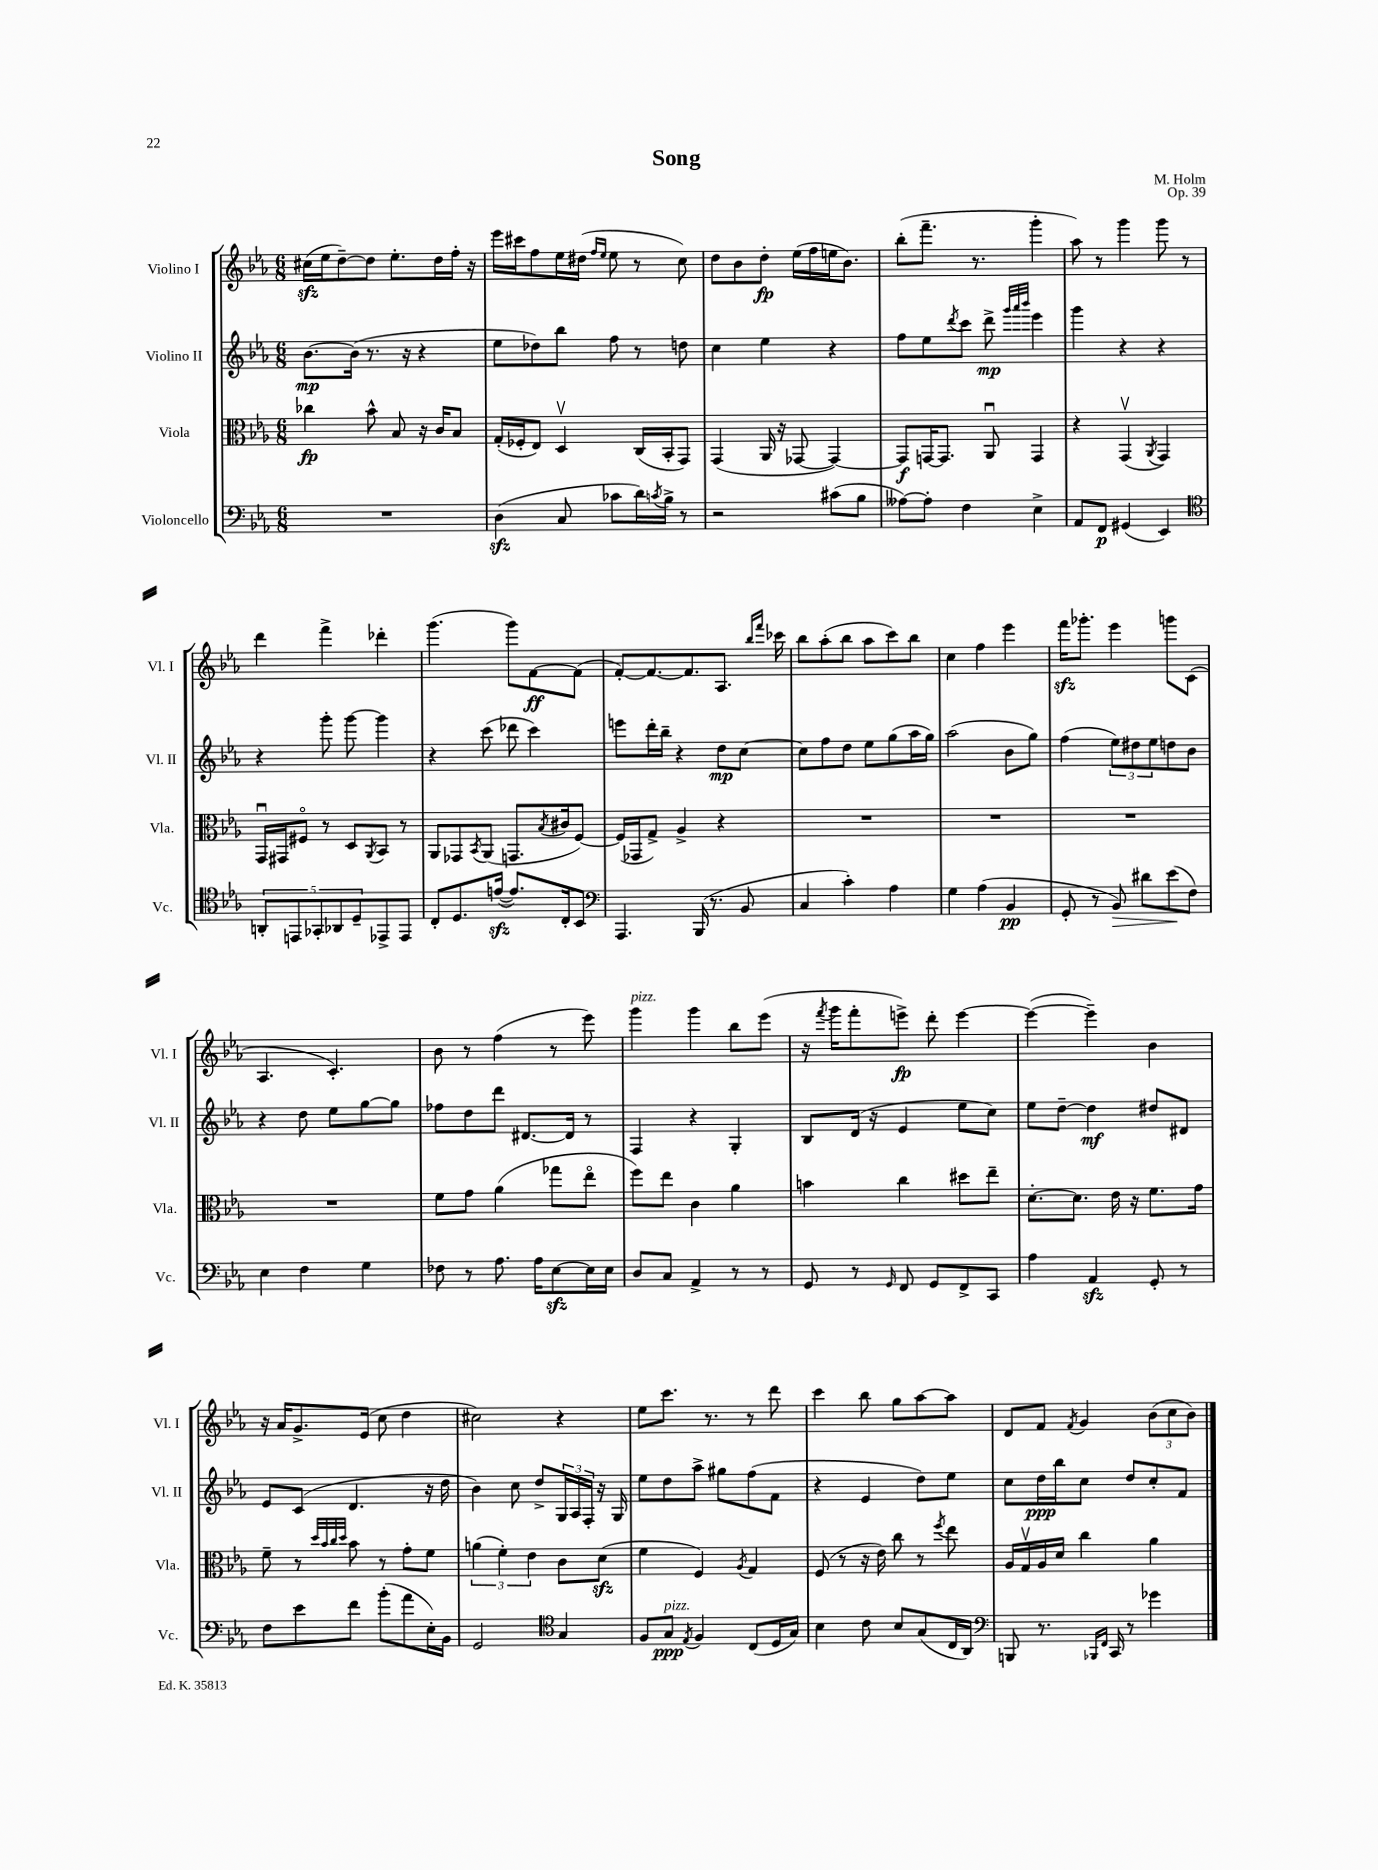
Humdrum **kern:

**kern	**dynam	**kern	**dynam	**kern	**dynam	**kern	**dynam
*part4	*part4	*part3	*part3	*part2	*part2	*part1	*part1
*staff4	*staff4	*staff3	*staff3	*staff2	*staff2	*staff1	*staff1
*I"Violoncello	*	*I"Viola	*	*I"Violino II	*	*I"Violino I	*
*I'Vc.	*	*I'Vla.	*	*I'Vl. II	*	*I'Vl. I	*
*clefF4	*	*clefC3	*	*clefG2	*	*clefG2	*
*k[b-e-a-]	*	*k[b-e-a-]	*	*k[b-e-a-]	*	*k[b-e-a-]	*
*M6/8	*	*M6/8	*	*M6/8	*	*M6/8	*
=1	=1	=1	=1	=1	=1	=1	=1
2.r	.	4cc-X\	fp	[8.b-\L	mp	(16cc#Xzz\LL	.
.	.	.	.	.	.	16ee-\J	.
.	.	.	.	.	.	[8dd~\)	.
.	.	.	.	(16b-\Jk]	.	.	.
.	.	8b-^^\	.	8.r	.	8dd\J]	.
.	.	8B-/	.	.	.	8.ee-'\L	.
.	.	.	.	16r	.	.	.
.	.	16r	.	4r	.	.	.
.	.	16c/KL	.	.	.	16dd\L	.
.	.	8B-/J	.	.	.	16ff'\JJ	.
.	.	.	.	.	.	16r	.
=2	=2	=2	=2	=2	=2	=2	=2
(4Dzz\	.	(16G'/LL	.	8ee-\L	.	16eee-\LL	.
.	.	16F-X'/J	.	.	.	16ccc#X\J	.
.	.	8E-/J)	.	8dd-X\)	.	8ff\	.
8C/	.	4Dv/	.	8bb-\J	.	16ee-\L	.
.	.	.	.	.	.	(16dd#X\JJ	.
.	.	.	.	.	.	16qqff/LL	.
.	.	.	.	.	.	16qqee-/JJ	.
8c-X\L	.	.	.	8ff\	.	8ee-\	.
16d\L)	.	(16C/LL	.	8r	.	8r	.
8qcn/	.	.	.	.	.	.	.
16B-^\JJ	.	16BB-'/J	.	.	.	.	.
8r	.	8GG/J)	.	8ddn\	.	8cc\)	.
=3	=3	=3	=3	=3	=3	=3	=3
2r	.	(4GG/	.	4cc\	.	8dd\L	.
.	.	.	.	.	.	8b-\	.
.	.	16AA-/	.	4ee-\	.	8dd'\J	fp
.	.	16r	.	.	.	.	.
.	.	[8GG-X/	.	.	.	(16ee-\LL	.
.	.	.	.	.	.	16ff\	.
(8c#X\L	.	4GG-/_)	.	4r	.	16een\J	.
.	.	.	.	.	.	8.b-\J)	.
8B-\J	.	.	.	.	.	.	.
=4	=4	=4	=4	=4	=4	=4	=4
[8A--X\L)	.	8GG-/L]	f	8ff\L	.	(8bb-'\L	.
8A--'\J]	.	[16GGn/K	.	8ee-\	.	8.fff~\J	.
.	.	8.GG/J]	.	.	.	.	.
.	.	.	.	8qddd/	.	.	.
4F\	.	.	.	8ccc\J	.	.	.
.	.	.	.	.	.	8.r	.
.	.	8AA-u/	.	8ddd^\	mp	.	.
.	.	.	.	32qqggg/LLL	.	.	.
.	.	.	.	32qqaaa-/	.	.	.
.	.	.	.	32qqbbb-/JJJ	.	.	.
4E-^\	.	4GG/	.	4eee-\	.	4ggg'\	.
=5	=5	=5	=5	=5	=5	=5	=5
8AA-/L	.	4r	.	4ggg\	.	8aa-\)	.
8FF/J	p	.	.	.	.	8r	.
(4GG#X/	.	(4GGv/	.	4r	.	4ggg\	.
.	.	8qAA-/	.	.	.	.	.
4EE-/)	.	4GG/)	.	4r	.	8ggg\	.
.	.	.	.	.	.	8r	.
!!LO:LB:g=z
=6	=6	=6	=6	=6	=6	=6	=6
*clefC4	*	*	*	*	*	*	*
10AAn'/L	.	16GGu/LL	.	4r	.	4ddd\	.
.	.	16GG#X/J	.	.	.	.	.
10EEn/	.	.	.	.	.	.	.
.	.	8F#X/J	.	.	.	.	.
10GG-X'/	.	.	.	.	.	.	.
.	.	8r	.	8ggg'\	.	4fff^\	.
10AA-X/	.	.	.	.	.	.	.
.	.	8D/L	.	[8ggg\	.	.	.
10D~/	.	.	.	.	.	.	.
.	.	8qAA-/	.	.	.	.	.
8EE-X^/	.	8BB-/J	.	4ggg\]	.	4ddd-X'\	.
8EE-/J	.	8r	.	.	.	.	.
=7	=7	=7	=7	=7	=7	=7	=7
8C'/L	.	8AA-/L	.	4r	.	(4.ggg\	.
8.D/	.	8GG-X/	.	.	.	.	.
.	.	8qBB-/	.	.	.	.	.
.	.	(8AA-/J	.	(8ccc\	.	.	.
([16enzz/Jk	.	.	.	.	.	.	.
8.e/L])	.	8.GGn/L	.	8ddd-X\	.	8ggg\L)	.
.	.	.	.	4ccc\)	.	[8f\	ff
.	.	8qB-/	.	.	.	.	.
16C'/k	.	16c#X/k	.	.	.	.	.
8BB-/J	.	[8F/J)	.	.	.	(8f\J]	.
=8	=8	=8	=8	=8	=8	=8	=8
*clefF4	*	*	*	*	*	*	*
4.AAA-/	.	(16F/LL]	.	8eeen\L	.	[8f'/L)	.
.	.	16GG-X/J	.	.	.	.	.
.	.	8G^/J)	.	16ddd'\L	.	8.f/_	.
.	.	.	.	16bb-~\JJ	.	.	.
.	.	4A-^/	.	4r	.	.	.
.	.	.	.	.	.	8.f/]	.
(16BBB-/	.	.	.	.	.	.	.
8.r	.	.	.	.	.	.	.
.	.	4r	.	8dd\L	mp	8.A-/J	.
8BB-/	.	.	.	[8cc\J	.	.	.
.	.	.	.	.	.	16qqbb-/LL	.
.	.	.	.	.	.	16qqfff/JJ	.
.	.	.	.	.	.	16ccc-X\	.
=9	=9	=9	=9	=9	=9	=9	=9
4C/	.	2.r	.	8cc\L]	.	8bb-\L	.
.	.	.	.	8ff\	.	(8aa-'\	.
4c'\)	.	.	.	8dd\J	.	8bb-\J	.
.	.	.	.	8ee-\L	.	8aa-\L	.
4A-\	.	.	.	(8gg\	.	8ccc\)	.
.	.	.	.	16aa-\L	.	8bb-\J	.
.	.	.	.	16gg\JJ)	.	.	.
=10	=10	=10	=10	=10	=10	=10	=10
4G\	.	2.r	.	(2aa-\	.	4cc\	.
(4A-\	.	.	.	.	.	4ff\	.
4BB-/	pp	.	.	8b-\L	.	4eee-\	.
.	.	.	.	8gg\J)	.	.	.
=11	=11	=11	=11	=11	=11	=11	=11
8GG'/	.	2.r	.	(4ff\	.	16fffzz\KL	.
.	.	.	.	.	.	8.ggg-X'\J	.
8r	.	.	.	.	.	.	.
!	!LO:HP:b	!	!	!	!	!	!
8BB-/)	>	.	.	12ee-\L)	.	4eee-\	.
.	.	.	.	12dd#X\	.	.	.
8d#X\L	.	.	.	.	.	.	.
.	.	.	.	12ee-\	.	.	.
(8e-\	.	.	.	8ddn\	.	8gggn\L	.
8F\J)	]	.	.	8b-\J	.	(8c\J	.
!!LO:LB:g=z
=12	=12	=12	=12	=12	=12	=12	=12
4E-\	.	2.r	.	4r	.	4.A-/	.
4F\	.	.	.	8dd\	.	.	.
.	.	.	.	8ee-\L	.	4.c'/)	.
4G\	.	.	.	[8gg\	.	.	.
.	.	.	.	8gg\J]	.	.	.
=13	=13	=13	=13	=13	=13	=13	=13
8F-X\	.	8f\L	.	8ff-X\L	.	8b-\	.
8r	.	8g\J	.	8dd\	.	8r	.
8.A-\	.	(4a-\	.	8ddd\J	.	(4ff\	.
.	.	.	.	[8.d#X/L	.	.	.
16A-\KL	.	.	.	.	.	.	.
[8E-zz\	.	8gg-X\L	.	.	.	8r	.
.	.	.	.	16d#/Jk]	.	.	.
16E-\L]	.	8ee-\J	.	8r	.	8eee-\)	.
16E-\JJ	.	.	.	.	.	.	.
=14	=14	=14	=14	=14	=14	=14	=14
!	!	!	!	!	!	!LO:TX:a:i:t=pizz.	!
8D/L	.	8ff\L)	.	4F/	.	4ggg\	.
8C/J	.	8ee-\J	.	.	.	.	.
4AA-^/	.	4c\	.	4r	.	4ggg\	.
8r	.	4a-\	.	4G'/	.	8bb-\L	.
8r	.	.	.	.	.	(8eee-\J	.
=15	=15	=15	=15	=15	=15	=15	=15
8GG/	.	4bn\	.	8B-/L	.	16r	.
.	.	.	.	.	.	8qfff/	.
.	.	.	.	.	.	16ggg\KL	.
8r	.	.	.	(16d/Jk	.	8fff'\	.
.	.	.	.	16r	.	.	.
16qqGG/	.	.	.	.	.	.	.
8FF/	.	4cc\	.	4e-/	.	8eeen^\J)	fp
8GG/L	.	.	.	.	.	8ddd'\	.
8FF^/	.	8dd#X\L	.	8ee-\L	.	[4eee\	.
8CC/J	.	8ee-~\J	.	8cc\J)	.	.	.
=16	=16	=16	=16	=16	=16	=16	=16
4A-\	.	[8.d'\L	.	8ee-\L	.	(4eee\_	.
.	.	.	.	[8dd~\J	.	.	.
.	.	8.d\J]	.	.	.	.	.
4AA-zz/	.	.	.	4dd\]	mf	4eee~\])	.
.	.	16e-\	.	.	.	.	.
.	.	16r	.	.	.	.	.
8GG'/	.	8.f\L	.	8dd#X/L	.	4b-\	.
8r	.	.	.	8d#X/J	.	.	.
.	.	16g\Jk	.	.	.	.	.
!!LO:LB:g=z
=17	=17	=17	=17	=17	=17	=17	=17
8F\L	.	8f~\	.	8e-/L	.	16r	.
.	.	.	.	.	.	16a-/KL	.
8e-\	.	8r	.	(8c/J	.	8.g^/	.
.	.	32qqdd/LLL	.	.	.	.	.
.	.	32qqb-/	.	.	.	.	.
.	.	32qqcc/	.	.	.	.	.
.	.	32qqdd/JJJ	.	.	.	.	.
8f\J	.	8b-\	.	4.d/	.	.	.
.	.	.	.	.	.	(16e-/Jk	.
(8b-'\L	.	8r	.	.	.	8cc\	.
8a-\	.	8g'\L	.	.	.	4dd\	.
16E-'\L)	.	8f\J	.	16r	.	.	.
16BB-\JJ	.	.	.	16dd\	.	.	.
=18	=18	=18	=18	=18	=18	=18	=18
2GG/	.	(6an\	.	4b-\)	.	2cc#X\)	.
.	.	6f'\)	.	.	.	.	.
.	.	.	.	8cc\	.	.	.
.	.	6e-\	.	.	.	.	.
.	.	.	.	8dd^/L	.	.	.
*clefC4	*	*	*	*	*	*	*
4G/	.	8c\L	.	24G/L	.	4r	.
.	.	.	.	24A-/	.	.	.
.	.	.	.	24F'/JJ	.	.	.
.	.	(8dzz\J	.	16r	.	.	.
.	.	.	.	16G/	.	.	.
=19	=19	=19	=19	=19	=19	=19	=19
8F/L	.	4f\	.	8ee-\L	.	8ee-\L	.
!LO:TX:a:i:t=pizz.	!	!	!	!	!	!	!
8G/J	ppp	.	.	8dd\	.	8.ccc\J	.
8qE-/	.	.	.	.	.	.	.
4F/	.	4F/)	.	8aa-^\J	.	.	.
.	.	.	.	.	.	8.r	.
.	.	.	.	8gg#X\L	.	.	.
.	.	8qA-/	.	.	.	.	.
(8C/L	.	4G/	.	(8ff\	.	8r	.
16D/L	.	.	.	8f\J	.	8ddd\	.
16G/JJ)	.	.	.	.	.	.	.
=20	=20	=20	=20	=20	=20	=20	=20
4B-\	.	(8F/	.	4r	.	4ccc\	.
.	.	8r	.	.	.	.	.
8c\	.	16r	.	4e-/	.	8bb-\	.
.	.	16e-\)	.	.	.	.	.
8B-/L	.	8cc\	.	.	.	8gg\L	.
(8G/	.	8r	.	8dd\L)	.	[8aa-\	.
.	.	8qff/	.	.	.	.	.
16C/L	.	8ee-\	.	8ee-\J	.	8aa-\J]	.
16AA-/JJ)	.	.	.	.	.	.	.
=21	=21	=21	=21	=21	=21	=21	=21
*clefF4	*	*	*	*	*	*	*
8BBBn/	.	16A-/LL	.	8cc\L	.	8d/L	.
.	.	16Gv/	.	.	.	.	.
8.r	.	16A-/	.	16dd\L	ppp	8f/J	.
.	.	16d/JJ	.	16bb-\J	.	.	.
.	.	.	.	.	.	8qf/	.
.	.	4cc\	.	8cc\J	.	4g/	.
16qqBBB-X/LL	.	.	.	.	.	.	.
16qqFF/JJ	.	.	.	.	.	.	.
16CC/	.	.	.	.	.	.	.
8r	.	.	.	8dd/L	.	.	.
4g-X\	.	4a-\	.	8cc'/	.	(12b-\L	.
.	.	.	.	.	.	12cc\	.
.	.	.	.	8f/J	.	.	.
.	.	.	.	.	.	12b-\J)	.
==	==	==	==	==	==	==	==
*-	*-	*-	*-	*-	*-	*-	*-
